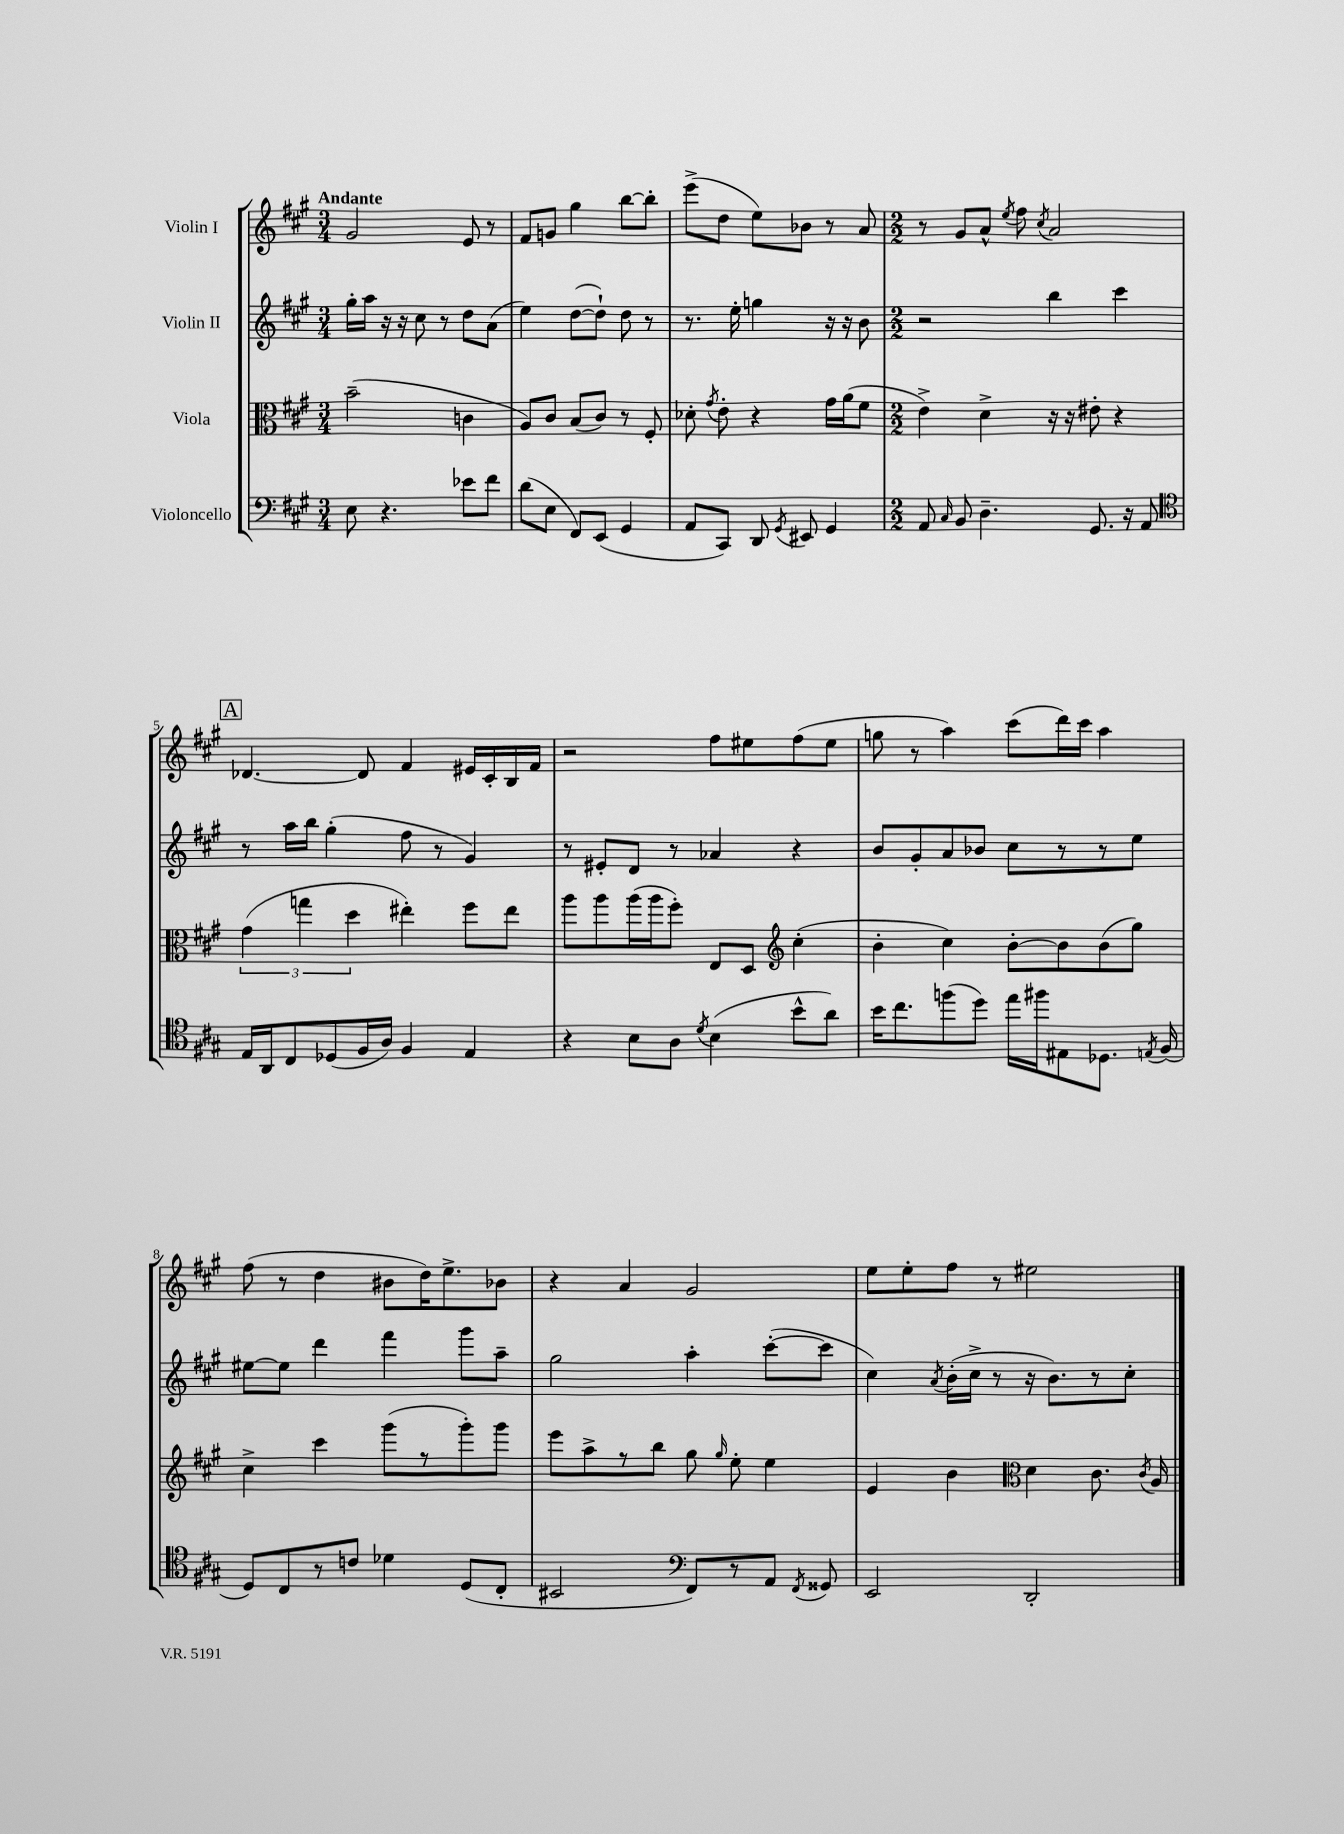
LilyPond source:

<<
\new StaffGroup <<
\new Staff = "s0" \with { instrumentName = "Violin I" } {
    \clef treble \key a \major \numericTimeSignature \time 3/4 \tempo "Andante"
    \autoBeamOff gis'2 e'8 r8 |
    fis'8[ g'8] gis''4 b''8[~ b''8]-. |
    e'''8[->( d''8] e''8[) bes'8] r8 a'8 |
    \numericTimeSignature \time 2/2 r8 gis'8[ a'8]-^ \acciaccatura { e''8 } fis''8 \acciaccatura { cis''8 } a'2 |
    \mark \markup { \box "A" } des'4.~ des'8 fis'4 eis'16[ cis'16-. b16 fis'16] |
    r2 fis''8[ eis''8 fis''8( eis''8] |
    g''8 r8 a''4) cis'''8[( d'''16) cis'''16] a''4 |
    fis''8( r8 d''4 bis'8[ d''16) e''8.-> bes'8] |
    r4 a'4 gis'2 |
    e''8[ e''8-. fis''8] r8 eis''2 \bar "|." |
}
\new Staff = "s1" \with { instrumentName = "Violin II" } {
    \clef treble \key a \major \numericTimeSignature \time 3/4
    \autoBeamOff gis''16[-. a''16] r16 r16 cis''8 r8 d''8[ a'8]( |
    e''4) d''8[~( d''8]-!) d''8 r8 |
    r8. e''16-. g''4 r16 r16 b'8 |
    \numericTimeSignature \time 2/2 r2 b''4 cis'''4 |
    \mark \markup { \box "A" } r8 a''16[ b''16] gis''4-.( fis''8 r8 gis'4) |
    r8 eis'8[-. d'8] r8 aes'4 r4 |
    b'8[ gis'8-. a'8 bes'8] cis''8[ r8 r8 e''8] |
    eis''8[~ eis''8] d'''4 fis'''4 gis'''8[ a''8]-- |
    gis''2 a''4-. cis'''8[~-.( cis'''8] |
    cis''4) \acciaccatura { a'8 } b'16[-.( cis''16]-> r8 r16 b'8.[) r8 cis''8]-. \bar "|." |
}
\new Staff = "s2" \with { instrumentName = "Viola" } {
    \clef alto \key a \major \numericTimeSignature \time 3/4
    \autoBeamOff b'2--( c'4 |
    a8[) cis'8] b8[( cis'8]) r8 fis8-. |
    des'8-. \acciaccatura { gis'8 } e'8-. r4 gis'16[ a'16( fis'8] |
    \numericTimeSignature \time 2/2 e'4->) d'4-> r16 r16 eis'8-. r4 |
    \mark \markup { \box "A" } \tuplet 3/2 { gis'4( g''4 d''4 } eis''4-.) fis''8[ eis''8] |
    a''8[ a''8 a''16( a''16 fis''8]-.) e8[ d8] \clef treble cis''4-.( |
    b'4-. cis''4) b'8[~-. b'8 b'8( gis''8]) |
    cis''4-> cis'''4 gis'''8[( r8 gis'''8-.) gis'''8] |
    e'''8[ a''8-> r8 b''8] gis''8 \grace { gis''16 } e''8-. e''4 |
    e'4 b'4 \clef alto d'4 cis'8. \acciaccatura { cis'8 } a16 \bar "|." |
}
\new Staff = "s3" \with { instrumentName = "Violoncello" } {
    \clef bass \key a \major \numericTimeSignature \time 3/4
    \autoBeamOff e8 r4. ees'8[ fis'8] |
    d'8[( e8] fis,8[) e,8]( gis,4 |
    a,8[ cis,8]) d,8 \acciaccatura { gis,8 } eis,8 gis,4 |
    \numericTimeSignature \time 2/2 a,8 \grace { cis16 } b,8 d4.-- gis,8. r16 a,8 |
    \mark \markup { \box "A" } \clef tenor e16[ a,16 cis8 des8( fis16 a16]) fis4 e4 |
    r4 b8[ a8] \acciaccatura { d'8 } b4( b'8[-^ a'8]) |
    b'16[ cis''8. f''8( d''8]) e''16[ fis''16 eis8 des8.] \acciaccatura { e8 } fis16( |
    d8[) cis8 r8 c'8] des'4 d8[( cis8]-. |
    bis,2 \clef bass fis,8[) r8 a,8] \acciaccatura { fis,8 } gisis,8 |
    e,2 d,2-. \bar "|." |
}
>>
>>
